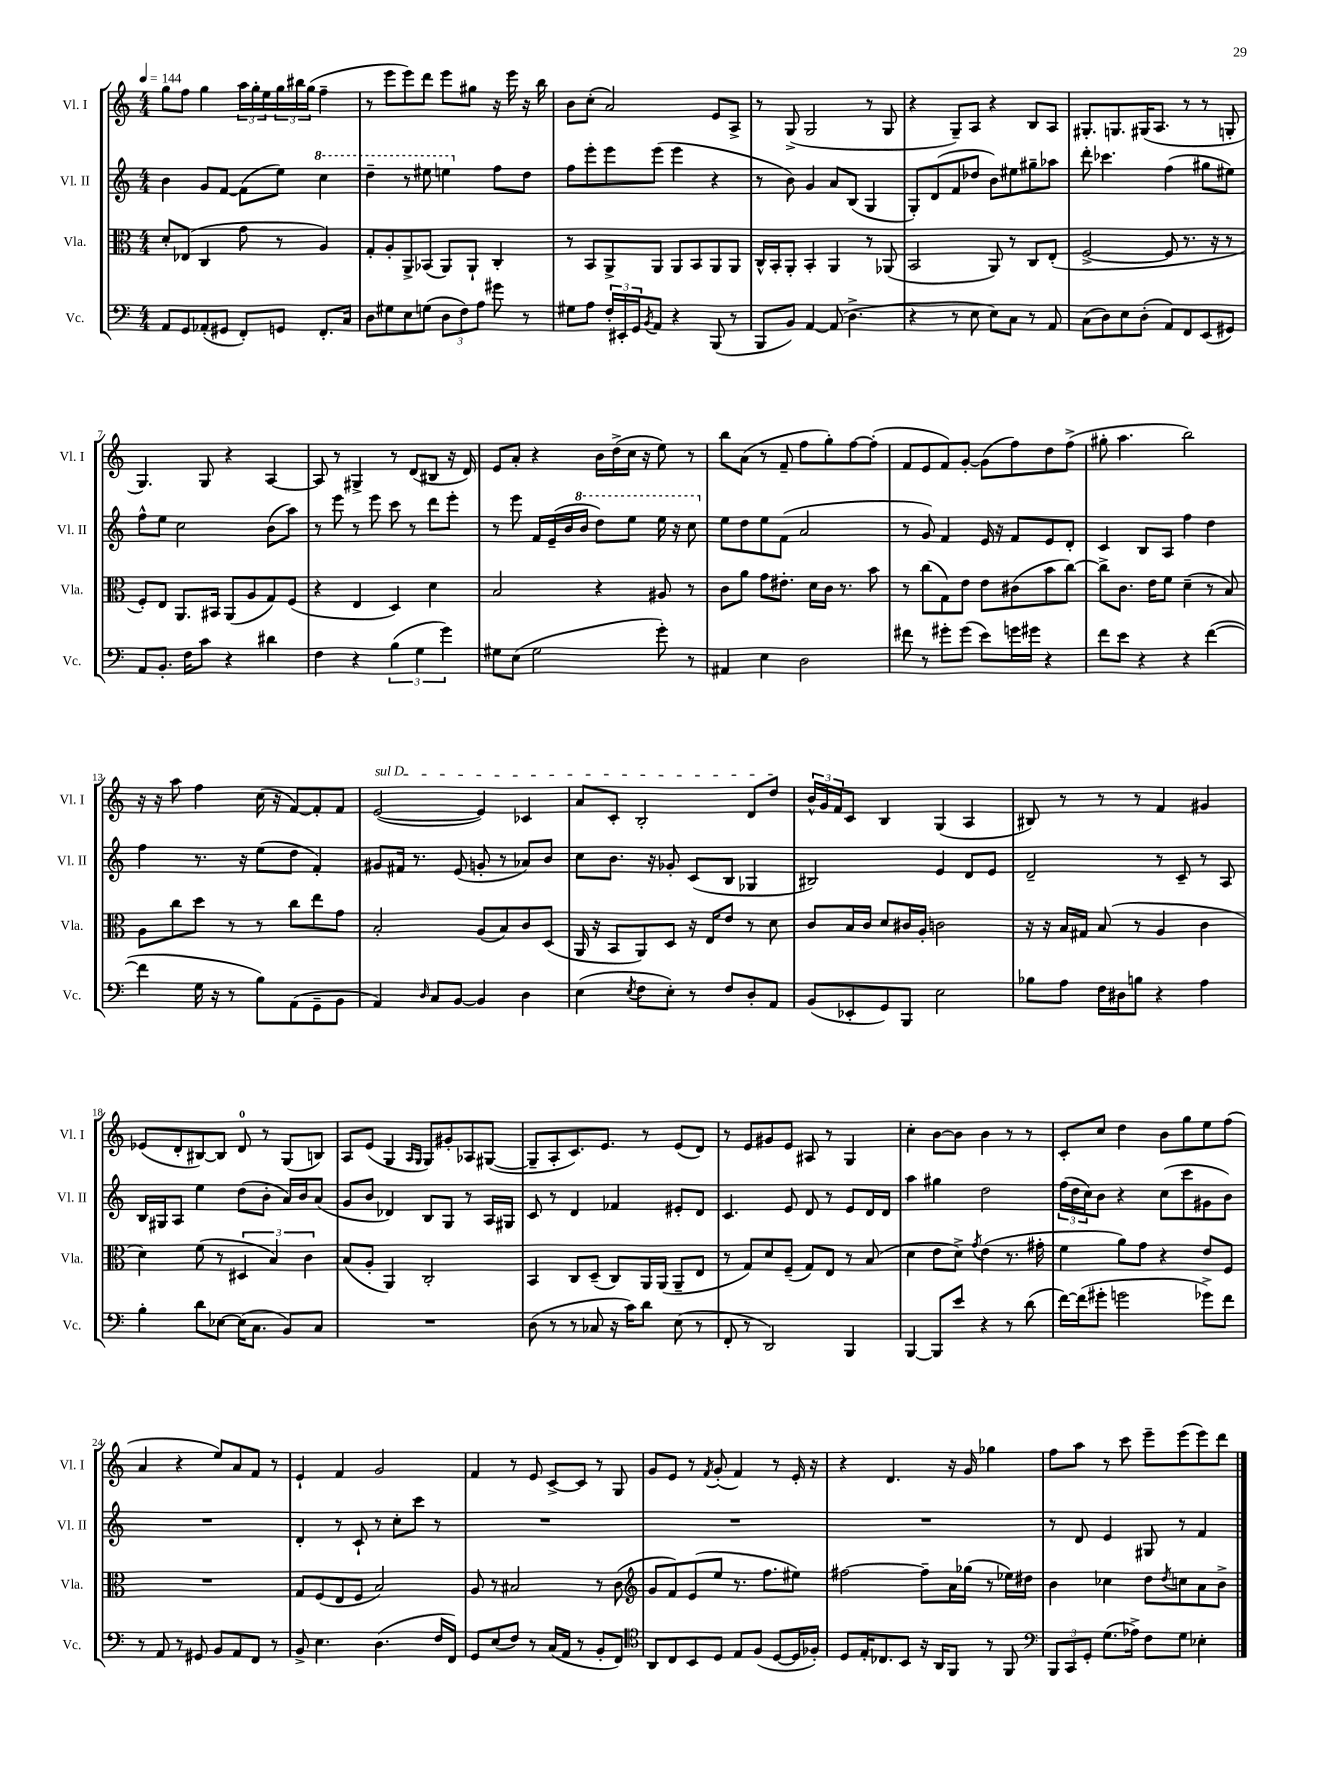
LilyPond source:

<<
\new StaffGroup <<
\new Staff = "s0" \with { instrumentName = "Vl. I" shortInstrumentName = "Vl. I" } {
    \clef treble \key c \major \numericTimeSignature \time 4/4 \tempo 4 = 144
    g''8 f''8 g''4 \tuplet 3/2 { a''16 g''16-. e''16 } \tuplet 3/2 { g''16 bis''16 g''16( } f''4-- |
    r8 e'''8 e'''8) d'''8 e'''8 gis''8 r16 e'''16 r16 b''16 |
    b'8 c''8-.( a'2) e'8 a8-> |
    r8 g8->( g2 r8 g8 |
    r4 g8--) a8 r4 b8 a8 |
    gis8.-. g8. gis16( a8. r8 r8 g8-. |
    g4.) g8 r4 a4~ |
    a8 r8 gis4-> r8 d'8( bis8 r16 d'16) |
    e'8 a'8-. r4 b'16 d''16->( c''16 r16 e''8) r8 |
    b''8 a'8( r8 f'8-- f''8 g''8-.) f''8~ f''8-.( |
    f'8 e'8 f'8) g'8~-. g'8( f''8) d''8 f''8->( |
    gis''8-. a''4. b''2) |
    r16 r16 a''8 f''4 c''16( r16 f'8~) f'8-. f'8 |
    \once \override TextSpanner.bound-details.left.text = \markup { \italic "sul D" } e'2~\startTextSpan( e'4) ces'4 |
    a'8 c'8-. b2-. d'8 d''8\stopTextSpan |
    \tuplet 3/2 { b'16-^ g'16 f'16 } c'8 b4 g4( a4 |
    bis8) r8 r8 r8 f'4 gis'4 |
    ees'8( d'8-. bis8~) bis8 d'8-0 r8 g8( b8) |
    a8 e'8( g4 \grace { a16 g16 } g8) gis'8-. aes8 gis8~( |
    gis8-- a8-. c'8.) e'8. r8 e'8( d'8) |
    r8 e'8 gis'8 e'8 ais8 r8 g4 |
    c''4-. b'8~ b'8 b'4 r8 r8 |
    c'8-. c''8 d''4 b'8 g''8 e''8 f''8( |
    a'4 r4 e''8) a'8 f'8 r8 |
    e'4-! f'4 g'2 |
    f'4 r8 e'8 c'8~-> c'8 r8 g8 |
    g'8 e'8 r8 \acciaccatura { f'8 } g'8-.( f'4) r8 e'16-. r16 |
    r4 d'4. r16 g'16 ges''4 |
    f''8 a''8 r8 c'''8 e'''8-- e'''8( e'''8) d'''8 \bar "|." |
}
\new Staff = "s1" \with { instrumentName = "Vl. II" shortInstrumentName = "Vl. II" } {
    \clef treble \key c \major \numericTimeSignature \time 4/4
    b'4 g'8 f'8~ f'8( e''8) \ottava #1 c'''4 |
    d'''4-- r8 eis'''8 e'''4 \ottava #0 f''8 d''8 |
    f''8 e'''8-. e'''8 e'''8( e'''4 r4 |
    r8 b'8) g'4 a'8 b8( g4 |
    g8-.) d'8( f'8 des''8 b'8) eis''8 gis''8-- aes''8 |
    d'''8-. ces'''4. f''4( gis''8 eis''8) |
    f''8-^ e''8 c''2 b'8( a''8) |
    r8 e'''8 r8 e'''8 c'''8 r8 d'''8 e'''8-. |
    r8 e'''8 f'16 e'16--( b'16 \ottava #1 b''16 d'''8) e'''8 e'''16 r16 c'''8 \ottava #0 |
    e''8 d''8 e''8 f'8( a'2 |
    r8 g'8) f'4 e'16 r16 f'8 e'8 d'8-. |
    c'4 b8 a8 f''4 d''4 |
    f''4 r8. r16 e''8( d''8 f'4-.) |
    gis'8 fis'16 r8. e'8( g'8-. r8 aes'8) b'8 |
    c''8 b'8. r16 ges'8-. c'8( b8 ges4 |
    bis2) e'4 d'8 e'8 |
    d'2-- r8 c'8-- r8 a8 |
    b16 gis16 a8 e''4 d''8( b'8-. a'16) b'16 a'8( |
    g'8 b'8 des'4) b8 g8 r8 a16 gis16 |
    c'8 r8 d'4 fes'4 eis'8-. d'8 |
    c'4. e'8 d'8 r8 e'8 d'16 d'16 |
    a''4 gis''4 d''2 |
    \tuplet 3/2 { f''16( d''16 c''16) } b'8 r4 c''8( c'''8 gis'8 b'8) |
    R1 |
    d'4-. r8 c'8-! r8 c''8-. c'''8 r8 |
    R1 |
    R1 |
    R1 |
    r8 d'8 e'4 gis8 r8 f'4 \bar "|." |
}
\new Staff = "s2" \with { instrumentName = "Vla." shortInstrumentName = "Vla." } {
    \clef alto \key c \major \numericTimeSignature \time 4/4
    d'8-. ees8( c4 g'8 r8 a4) |
    g8-. a8-. a,8-> bes,8( a,8) a,8-! c4-. |
    r8 b,8 a,8-> a,8 a,8 b,8 a,8 a,8 |
    c16-^ b,16-. a,8-. b,4-. a,4 r8 aes,8( |
    b,2 a,8) r8 c8 e8-.( |
    f2~-> f8 r8. r16 r8 |
    f8-.) e8 a,8. bis,16 a,8( a8 g8) f8( |
    r4 e4 d4) d'4 |
    b2 r4 ais8 r8 |
    c'8 a'8 g'8 eis'8.-. d'16 c'16 r8. b'8 |
    r8 c''8( g8) e'8 e'8 cis'8( b'8 c''8~) |
    c''8-> c'8. e'16 f'8 d'4--( r8 b8) |
    a8 c''8 d''8 r8 r8 c''8 e''8 g'8 |
    b2-. a8( b8) c'8 d8( |
    a,16 r16 b,8 a,8) d8 r16 e16 e'8 r8 d'8 |
    c'8 b16 c'16 d'8 cis'16 a16-. c'2 |
    r16 r16 b16 gis16 b8( r8 a4 c'4 |
    d'4) f'8( r8 \tuplet 3/2 { dis4 b4) c'4 } |
    b8( a8-. a,4) c2-. |
    b,4 c8 d8--( c8) a,16 a,16( a,8-- e8 |
    r8 g8) d'8 f8--( g8) e8 r8 b8( |
    d'4 e'8 d'8->) \acciaccatura { g'8 } e'4( r8. gis'16-. |
    f'4 a'8) g'8 r4 e'8 f8 |
    R1 |
    g8 f8( e8 f8 b2) |
    a8 r8 bis2 r8 c'8( |
    \clef treble g'8 f'8) e'8( e''8 r8. f''8. eis''8) |
    fis''2~ fis''8-- a'16 ges''16( r8 ees''16) dis''16 |
    b'4 ces''4 d''8 \acciaccatura { d''8 } c''8 a'8 b'8-> \bar "|." |
}
\new Staff = "s3" \with { instrumentName = "Vc." shortInstrumentName = "Vc." } {
    \clef bass \key c \major \numericTimeSignature \time 4/4
    a,8 g,8 aes,8-.( gis,8 f,8-.) g,8 f,8.-. c16 |
    d8 gis8 e8 g8( \tuplet 3/2 { d8 f8) a8 } gis'8 r8 |
    gis8 a8 \tuplet 3/2 { f16-. eis,16-. g,16 } \acciaccatura { b,8 } a,8 r4 b,,8( r8 |
    b,,8 b,8) a,4~ a,8( d4.-> |
    r4 r8 e8 e8) c8 r8 a,8 |
    c8( d8) e8 d8-.( a,8) f,8 e,8( gis,8) |
    a,8 b,8.-. f16 c'8 r4 dis'4 |
    f4 r4 \tuplet 3/2 { b4( g4 g'4) } |
    gis8 e8( gis2 g'8-.) r8 |
    ais,4 e4 d2 |
    fis'8 r8 gis'8-. gis'8( e'8) g'16 gis'16 r4 |
    f'8 e'8 r4 r4 f'4~( |
    f'4 g16 r16 r8 b8) a,8( g,8-- b,8 |
    a,4) \grace { d16 } c8 b,8~ b,4 d4 |
    e4( \acciaccatura { e8 } f8 e8-.) r8 f8 d8-. a,8 |
    b,8( ees,8-. g,8) b,,8 e2 |
    bes8 a8 f16 dis16 b8 r4 a4 |
    b4-. d'8 ees8~ ees16( c8. b,8) c8 |
    R1 |
    d8( r8 r8 ces8 r16 c'16) d'8 e8( r8 |
    f,8-. r8 d,2) b,,4 |
    b,,4~ b,,8 e'8 r4 r8 d'8( |
    f'16~) f'16( gis'8-. g'2 ges'8->) f'8 |
    r8 a,8 r8 gis,8 b,8 a,8 f,8 r8 |
    b,8-> e4. d4.( f16 f,16) |
    g,8 e8( f8) r8 c16( a,16 r8 b,8-. f,8) |
    \clef tenor a,8 c8 b,8 d8 e8 f8( d8~ d16 fes16-.) |
    d8 e16-. ces8. b,8 r16 a,16 f,8 r8 f,8 |
    \clef bass \tuplet 3/2 { b,,8 c,8 g,8-. } g8.( aes16->) f8 g8 ees4-. \bar "|." |
}
>>
>>
